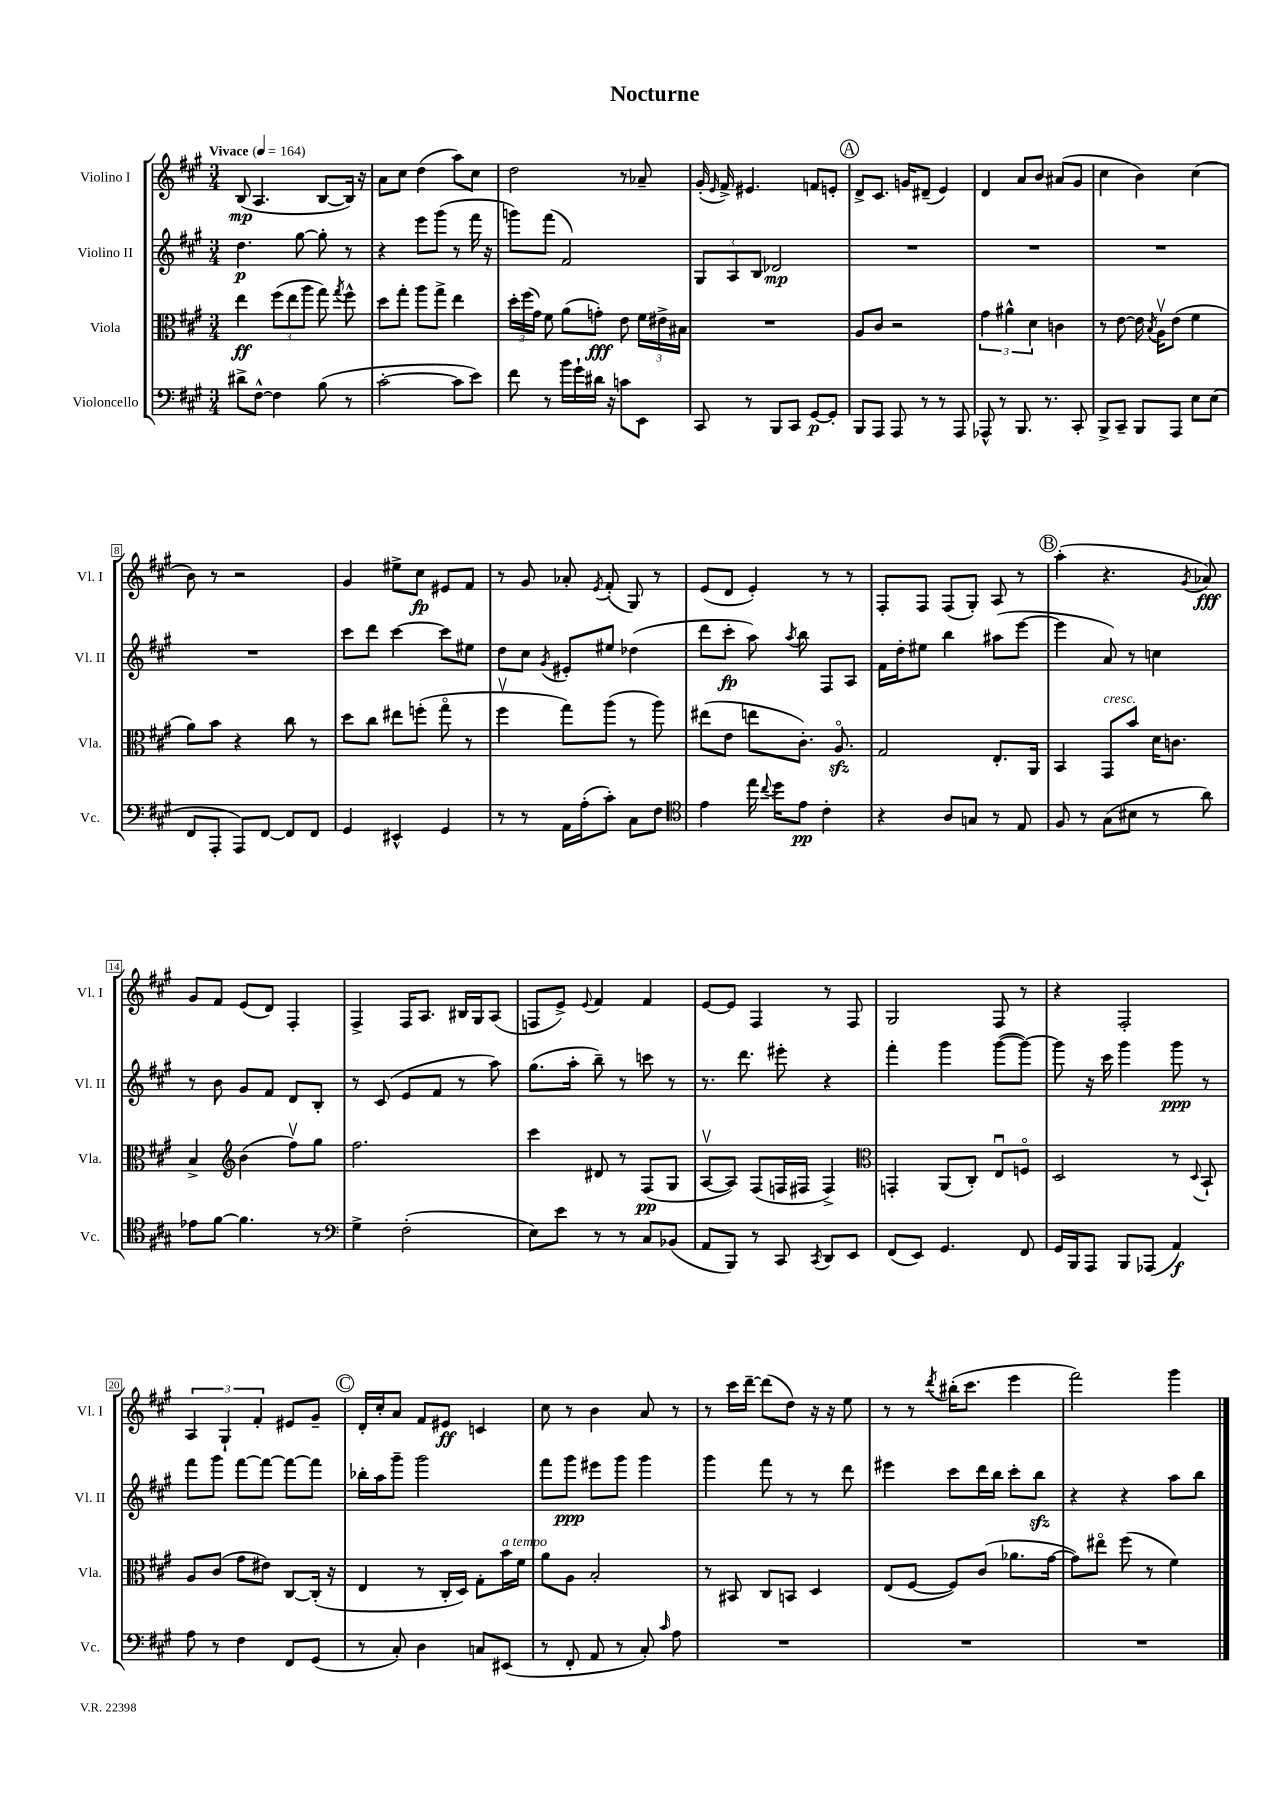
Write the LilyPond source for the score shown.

\header { title = "Nocturne" }
<<
\new StaffGroup <<
\new Staff = "s0" \with { instrumentName = "Violino I" shortInstrumentName = "Vl. I" } {
    \clef treble \key a \major \numericTimeSignature \time 3/4 \tempo "Vivace" 4 = 164
    \autoBeamOff b8\mp( a4. b8[~ b16]) r16 |
    a'8[ cis''8] d''4( a''8[) cis''8] |
    d''2 r8 aes'8-- |
    gis'16-.( \grace { e'16 } fis'16->) eis'4. f'8[ e'8]-. |
    \mark \markup { \circle "A" } d'8[-> cis'8.] g'16[ dis'8]--( e'4) |
    d'4 a'8[ b'8] ais'8[( gis'8] |
    cis''4 b'4) cis''4( |
    b'8) r8 r2 |
    gis'4 eis''8[-> cis''8]\fp eis'8[ fis'8] |
    r8 gis'8 aes'8-. \acciaccatura { e'8 } fis'8-.( gis8) r8 |
    e'8[( d'8] e'4-.) r8 r8 |
    fis8[-. fis8] fis8[( gis8]-.) a8 r8 |
    \mark \markup { \circle "B" } a''4-.( r4. \acciaccatura { gis'8 } aes'8\fff) |
    gis'8[ fis'8] e'8[( d'8]) fis4-. |
    fis4-> fis16[ a8.] bis16[ gis16 a8]( |
    f8[ e'8]->) \appoggiatura { e'8 } fis'4 fis'4 |
    e'8[~ e'8] fis4 r8 fis8 |
    gis2 fis8 r8 |
    r4 fis2-. |
    \tuplet 3/2 { a4 gis4-! fis'4-. } eis'8[ gis'8]-- |
    \mark \markup { \circle "C" } d'16[-. cis''16-. a'8] fis'8[ eis'8]\ff c'4 |
    cis''8 r8 b'4 a'8 r8 |
    r8 cis'''16[ d'''16]~-- d'''8[( d''8]) r16 r16 e''8 |
    r8 r8 \acciaccatura { d'''8 } bis''16[-.( cis'''8.] e'''4 |
    fis'''2) gis'''4 \bar "|." |
}
\new Staff = "s1" \with { instrumentName = "Violino II" shortInstrumentName = "Vl. II" } {
    \clef treble \key a \major \numericTimeSignature \time 3/4
    \autoBeamOff d''4.\p gis''8~ gis''8-. r8 |
    r4 e'''8[ gis'''8]( r8 fis'''16 r16 |
    g'''8[) fis'''8]( fis'2) |
    \tuplet 3/2 { gis8[ a8 b8] } des'2\mp |
    \mark \markup { \circle "A" } R2. |
    R2. |
    R2. |
    R2. |
    cis'''8[ d'''8] cis'''4~ cis'''8[ eis''8] |
    d''8[ cis''8] \acciaccatura { gis'8 } eis'8[-. eis''8] des''4( |
    d'''8[ cis'''8]-.\fp a''8) \acciaccatura { a''8 } b''8 fis8[ a8] |
    fis'16[ d''16-. eis''8] b''4 ais''8[( e'''8]~ |
    \mark \markup { \circle "B" } e'''4 a'8) r8 c''4 |
    r8 b'8 gis'8[ fis'8] d'8[ b8]-. |
    r8 cis'8( e'8[ fis'8] r8 a''8) |
    gis''8.[( a''16]-. b''8--) r8 c'''8 r8 |
    r8. d'''8. eis'''8-. r4 |
    fis'''4-. gis'''4 gis'''8[~( gis'''8]~) |
    gis'''8 r16 cis'''16 gis'''4 gis'''8\ppp r8 |
    fis'''8[ gis'''8] fis'''8[~ fis'''8]~ fis'''8[~ fis'''8] |
    \mark \markup { \circle "C" } bes''16[-. a''16 gis'''8]-- gis'''2 |
    fis'''8[ gis'''8]\ppp eis'''8[ gis'''8] gis'''4 |
    gis'''4 fis'''8 r8 r8 d'''8 |
    eis'''4 cis'''8[ d'''16 b''16] cis'''8[-. b''8]\sfz |
    r4 r4 a''8[ b''8] \bar "|." |
}
\new Staff = "s2" \with { instrumentName = "Viola" shortInstrumentName = "Vla." } {
    \clef alto \key a \major \numericTimeSignature \time 3/4
    \autoBeamOff e''4\ff \tuplet 3/2 { fis''8[( e''8 a''8] } gis''8) \acciaccatura { gis''8 } fis''8-^ |
    d''8[ gis''8]-. a''8[ gis''8]-> e''4 |
    \tuplet 3/2 { d''16[-. fis''16( gis'16]) } fis'8 a'8[( g'8]-.\fff) e'8 \tuplet 3/2 { fis'16[ eis'16-> bis16] } |
    R2. |
    \mark \markup { \circle "A" } a8[ cis'8] r2 |
    \tuplet 3/2 { gis'4 ais'4-^ d'4 } c'4 |
    r8 e'8~ e'16 \acciaccatura { b8 } a16[\upbow e'8]( fis'4 |
    a'8[) b'8] r4 cis''8 r8 |
    d''8[ cis''8] eis''8[ f''8]-.( gis''8\flageolet r8 |
    fis''4\upbow gis''8[) a''8]( r8 a''8) |
    eis''8[( e'8] e''8[ cis'8.]-.) a8.\flageolet\sfz |
    gis2 e8.[-. a,16] |
    \mark \markup { \circle "B" } b,4 gis,8[^\markup { \italic "cresc." } b'8] d'16[ c'8.] |
    b4-> \clef treble b'4( fis''8[\upbow) gis''8] |
    fis''2. |
    cis'''4 dis'8 r8 fis8[\pp( gis8] |
    a8[~\upbow a8]) fis8[( f16 fis16] fis4->) |
    \clef alto g,4-. a,8[( cis8]-.) e8[\downbow f8]\flageolet |
    d2 r8 \appoggiatura { d8 } b,8-! |
    a8[ cis'8]( gis'8[ eis'8]) cis8[~ cis16]-.( r16 |
    \mark \markup { \circle "C" } e4 r8 cis16[-. d16]) gis8[-. b'16^\markup { \italic "a tempo" } fis'16] |
    a'8[ a8] b2-. |
    r8 bis,8 cis8[ b,8] d4 |
    e8[( fis8]~ fis8[) cis'8]( aes'8.[ gis'16]~ |
    gis'8[) eis''8]\flageolet fis''8( r8 fis'4) \bar "|." |
}
\new Staff = "s3" \with { instrumentName = "Violoncello" shortInstrumentName = "Vc." } {
    \clef bass \key a \major \numericTimeSignature \time 3/4
    \autoBeamOff dis'8[-> fis8]~-^ fis4 b8( r8 |
    cis'2~-. cis'8[ e'8]) |
    fis'8 r8 b'16[ gis'16-! dis'16] r16 c'8[ e,8] |
    cis,8 r8 b,,8[ cis,8] gis,8[~\p gis,8]-. |
    \mark \markup { \circle "A" } b,,8[ a,,8] a,,8 r8 r8 a,,8 |
    aes,,8-^ r8 b,,8. r8. cis,8-. |
    b,,8[-> cis,8]-- b,,8[ a,,8] e8[ e8]( |
    fis,8[ a,,8]-. a,,8[) fis,8]~ fis,8[ fis,8] |
    gis,4 eis,4-^ gis,4 |
    r8 r8 a,16[ a16-.( cis'8]-.) cis8[ fis8] |
    \clef tenor e'4 e''16 \appoggiatura { cis''8 } d''16[ e'8]\pp cis'4-. |
    r4 a8[ g8] r8 e8 |
    \mark \markup { \circle "B" } fis8 r8 gis8[( bis8] r8 a'8) |
    ees'8[ fis'8]~ fis'4. r8 |
    \clef bass gis4-> fis2-.( |
    e8[) e'8] r8 r8 cis8[ bes,8]( |
    a,8[ b,,8]) r8 cis,8 \acciaccatura { cis,8 } d,8[ e,8] |
    fis,8[( e,8]) gis,4. fis,8 |
    gis,16[ b,,16 a,,8] b,,8[ aes,,8]( a,4\f) |
    a8 r8 fis4 fis,8[ gis,8]( |
    \mark \markup { \circle "C" } r8 cis8-.) d4 c8[ eis,8]( |
    r8 fis,8-. a,8 r8 cis8-.) \grace { cis'16 } a8 |
    R2. |
    R2. |
    R2. \bar "|." |
}
>>
>>
\layout { \context { \Score \override BarNumber.stencil = #(make-stencil-boxer 0.1 0.3 ly:text-interface::print) } }
